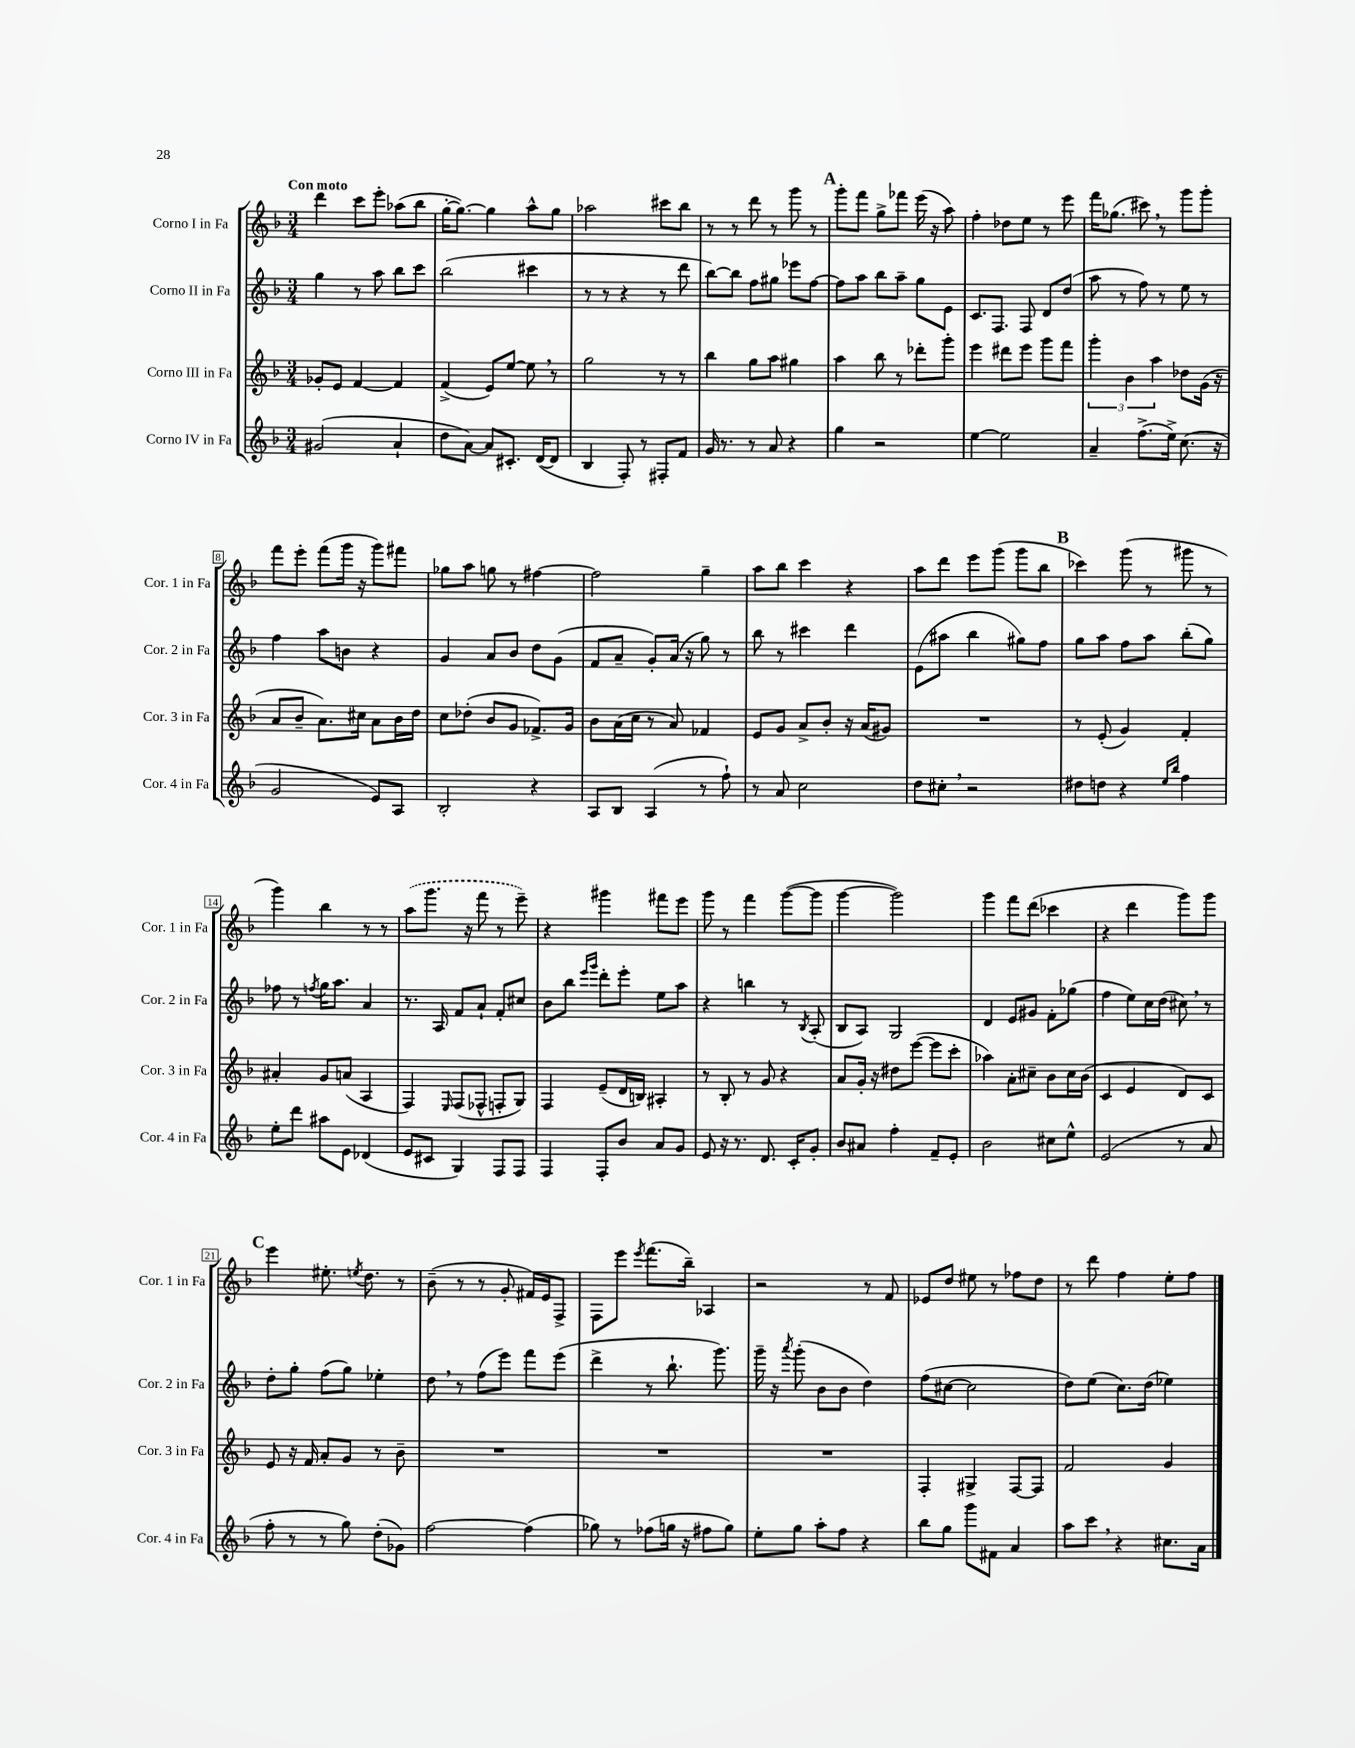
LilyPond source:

<<
\new StaffGroup <<
\new Staff = "s0" \with { instrumentName = "Corno I in Fa" shortInstrumentName = "Cor. 1 in Fa" } {
    \clef treble \key f \major \numericTimeSignature \time 3/4 \tempo "Con moto"
    \autoBeamOff d'''4 c'''8[ e'''8]-. aes''8[( bes''8] |
    g''16[~-. g''8.]~) g''4 a''8[-^ g''8] |
    aes''2 cis'''8[ bes''8] |
    r8 r8 d'''8 r8 g'''8 r8 |
    \mark \markup { \bold "A" } g'''8[-. f'''8] g''8[-> fes'''8] e'''16( r16 a''8) |
    f''4-. des''8[ e''8] r8 e'''8 |
    f'''16[ ges''8.]( cis'''8) \breathe r8 g'''8[ g'''8]-. |
    f'''8[ e'''8]-. f'''8[( g'''16] r16 g'''8[) fis'''8] |
    ges''8[ a''8] g''8 r8 fis''4~ |
    fis''2 g''4-- |
    a''8[ bes''8] c'''4 r4 |
    a''8[ d'''8] e'''8[ g'''8]( g'''8[ bes''8] |
    \mark \markup { \bold "B" } ces'''4) g'''8( r8 gis'''8 r8 |
    g'''4) bes''4 r8 r8 |
    \once \slurDashed a''8[( g'''8.] r16 f'''8 r8 e'''8--) |
    r4 gis'''4 fis'''8[ e'''8] |
    g'''8 r8 f'''4 g'''8[~( g'''8] |
    g'''4~ g'''2) |
    g'''4 f'''8[ d'''8]( ces'''4 |
    r4 d'''4 g'''8[) g'''8] |
    \mark \markup { \bold "C" } e'''4 eis''8.-. \acciaccatura { e''8 } d''8. r8 |
    bes'8--( r8 r8 g'8-. fis'16[) e'16 f8]-> |
    f8[ e'''8] \acciaccatura { e'''8 } f'''8.[( bes''16]--) aes4 |
    r2 r8 f'8 |
    ees'8[ d''8] eis''8 r8 fes''8[ d''8] |
    r8 d'''8 f''4 e''8[-. f''8] \bar "|." |
}
\new Staff = "s1" \with { instrumentName = "Corno II in Fa" shortInstrumentName = "Cor. 2 in Fa" } {
    \clef treble \key f \major \numericTimeSignature \time 3/4
    \autoBeamOff g''4 r8 a''8 bes''8[ c'''8] |
    bes''2( cis'''4 |
    r8 r8 r4 r8 d'''8 |
    bes''8[~) bes''8] f''8[ gis''8] ees'''8[ f''8]~ |
    \mark \markup { \bold "A" } f''8[ a''8] bes''8[ a''8]-- g''8[ e'8] |
    c'8.[ f8.] f8 d'8[ d''8]( |
    a''8 r8 f''8) r8 e''8 r8 |
    f''4 a''8[ b'8] r4 |
    g'4 a'8[ bes'8] d''8[ g'8]( |
    f'8[ a'8]-- g'8[-.) a'16]( r16 g''8) r8 |
    bes''8 r8 cis'''4 d'''4 |
    e'8[( ais''8] bes''4 gis''8[) f''8] |
    \mark \markup { \bold "B" } g''8[ a''8] f''8[ a''8] bes''8[-.( g''8]) |
    fes''8 r8 \acciaccatura { f''8 } g''16[ a''8.] a'4 |
    r8. a16 f'8[ a'8]-! f'8[-. cis''8] |
    bes'8[ bes''8] \grace { e'''16[ g'''16] } d'''8[-. e'''8]-. e''8[ a''8] |
    r4 b''4 r8 \acciaccatura { bes8 } a8-.( |
    bes8[ a8]) g2 |
    d'4 e'8[ gis'8] f'8[-. ges''8]( |
    f''4 e''8[) c''16 d''16]( cis''8) \breathe r8 |
    \mark \markup { \bold "C" } d''8[-. g''8]-. f''8[( g''8]) ees''4-. |
    d''8 \breathe r8 f''8[( e'''8]) f'''8[ e'''8]( |
    d'''4-> r8 bes''8.-! g'''8.) |
    g'''16-- r16 \acciaccatura { a'''8 } g'''8-.( bes'8[ bes'8] d''4) |
    f''8[( cis''8]~ cis''2 |
    d''8[) e''8]( c''8.[) d''16]( ees''4) \bar "|." |
}
\new Staff = "s2" \with { instrumentName = "Corno III in Fa" shortInstrumentName = "Cor. 3 in Fa" } {
    \clef treble \key f \major \numericTimeSignature \time 3/4
    \autoBeamOff ges'8[-. e'8] f'4~ f'4 |
    f'4->( e'8[) e''8]~ e''8 \breathe r8 |
    g''2 r8 r8 |
    bes''4 g''8[ a''8] gis''4 |
    \mark \markup { \bold "A" } a''4 bes''8 r8 des'''8[-. g'''8]-. |
    e'''4 dis'''8[ e'''8] g'''8[ f'''8] |
    \tuplet 3/2 { g'''4-. bes'4 a''4 } des''8[ g'16]( r16 |
    a'8[ bes'8]-- a'8.[) cis''16] a'8[ bes'16 d''16] |
    c''8[ des''8]-.( bes'8[ g'8] fes'8.[->) g'16] |
    bes'8[ a'16( c''16] r8 a'8) fes'4 |
    e'8[ g'8] a'8[-> bes'8]-. r16 a'16[( gis'8]) |
    R2. |
    \mark \markup { \bold "B" } r8 e'8-.( g'4) f'4-. |
    ais'4-. g'8[ a'8]( a4 |
    f4) \grace { e16 } f8[( fes8]-^ f8[-. g8]) |
    f4 e'8[--( d'16 b16]) ais4-. |
    r8 bes8-. r8 g'8 r4 |
    a'8[ g'16]-. r16 dis''8[ e'''8]~( e'''8[ c'''8]-. |
    aes''4) a'8[-. cis''8]-- bes'8[ cis''16 bes'16]( |
    c'4 e'4 d'8[) c'8] |
    \mark \markup { \bold "C" } e'8 r16 f'16 a'8[-. g'8] r8 bes'8-- |
    R2. |
    R2. |
    R2. |
    f4-. gis4-> f8[~ f8] |
    f'2 g'4 \bar "|." |
}
\new Staff = "s3" \with { instrumentName = "Corno IV in Fa" shortInstrumentName = "Cor. 4 in Fa" } {
    \clef treble \key f \major \numericTimeSignature \time 3/4
    \autoBeamOff gis'2( a'4-! |
    d''8[ a'8]~) a'8[ cis'8.]-. d'16[~( d'8] |
    bes4 f8-.) r8 fis8[-. f'8] |
    g'16 r8. r8 a'8 r4 |
    \mark \markup { \bold "A" } g''4 r2 |
    e''4~ e''2 |
    a'4-- f''8.[->( e''16]->) c''8.( r16 |
    g'2 e'8[) a8] |
    bes2-. r4 |
    a8[ bes8] a4( r8 f''8-!) |
    r8 a'8 c''2 |
    d''8[ cis''8]-. \breathe r2 |
    \mark \markup { \bold "B" } dis''8[ d''8] r4 \grace { e''16[ bes''16] } f''4 |
    e''8[-. d'''8] ais''8[ e'8] des'4( |
    e'8[ cis'8] g4) f8[ f8] |
    f4 f8[-. bes'8] a'8[ g'8] |
    e'8 r16 r8. d'8. c'16[-. g'8]-. |
    bes'8[ ais'8] f''4-. f'8[-- e'8]-. |
    bes'2 cis''8[ e''8]-^ |
    e'2( r8 a'8 |
    \mark \markup { \bold "C" } f''8-. r8 r8 g''8) d''8[-.( ges'8]) |
    f''2~ f''4( |
    ges''8) r8 fes''8[( g''16] r16 fis''8[ g''8]) |
    e''8[-. g''8] a''8[-. f''8] r4 |
    bes''8[ g''8] g'''8[ fis'8] a'4 |
    a''8[ c'''8] \breathe r4 cis''8.[ a'16] \bar "|." |
}
>>
>>
\layout { \context { \Score \override BarNumber.stencil = #(make-stencil-boxer 0.1 0.3 ly:text-interface::print) } }
